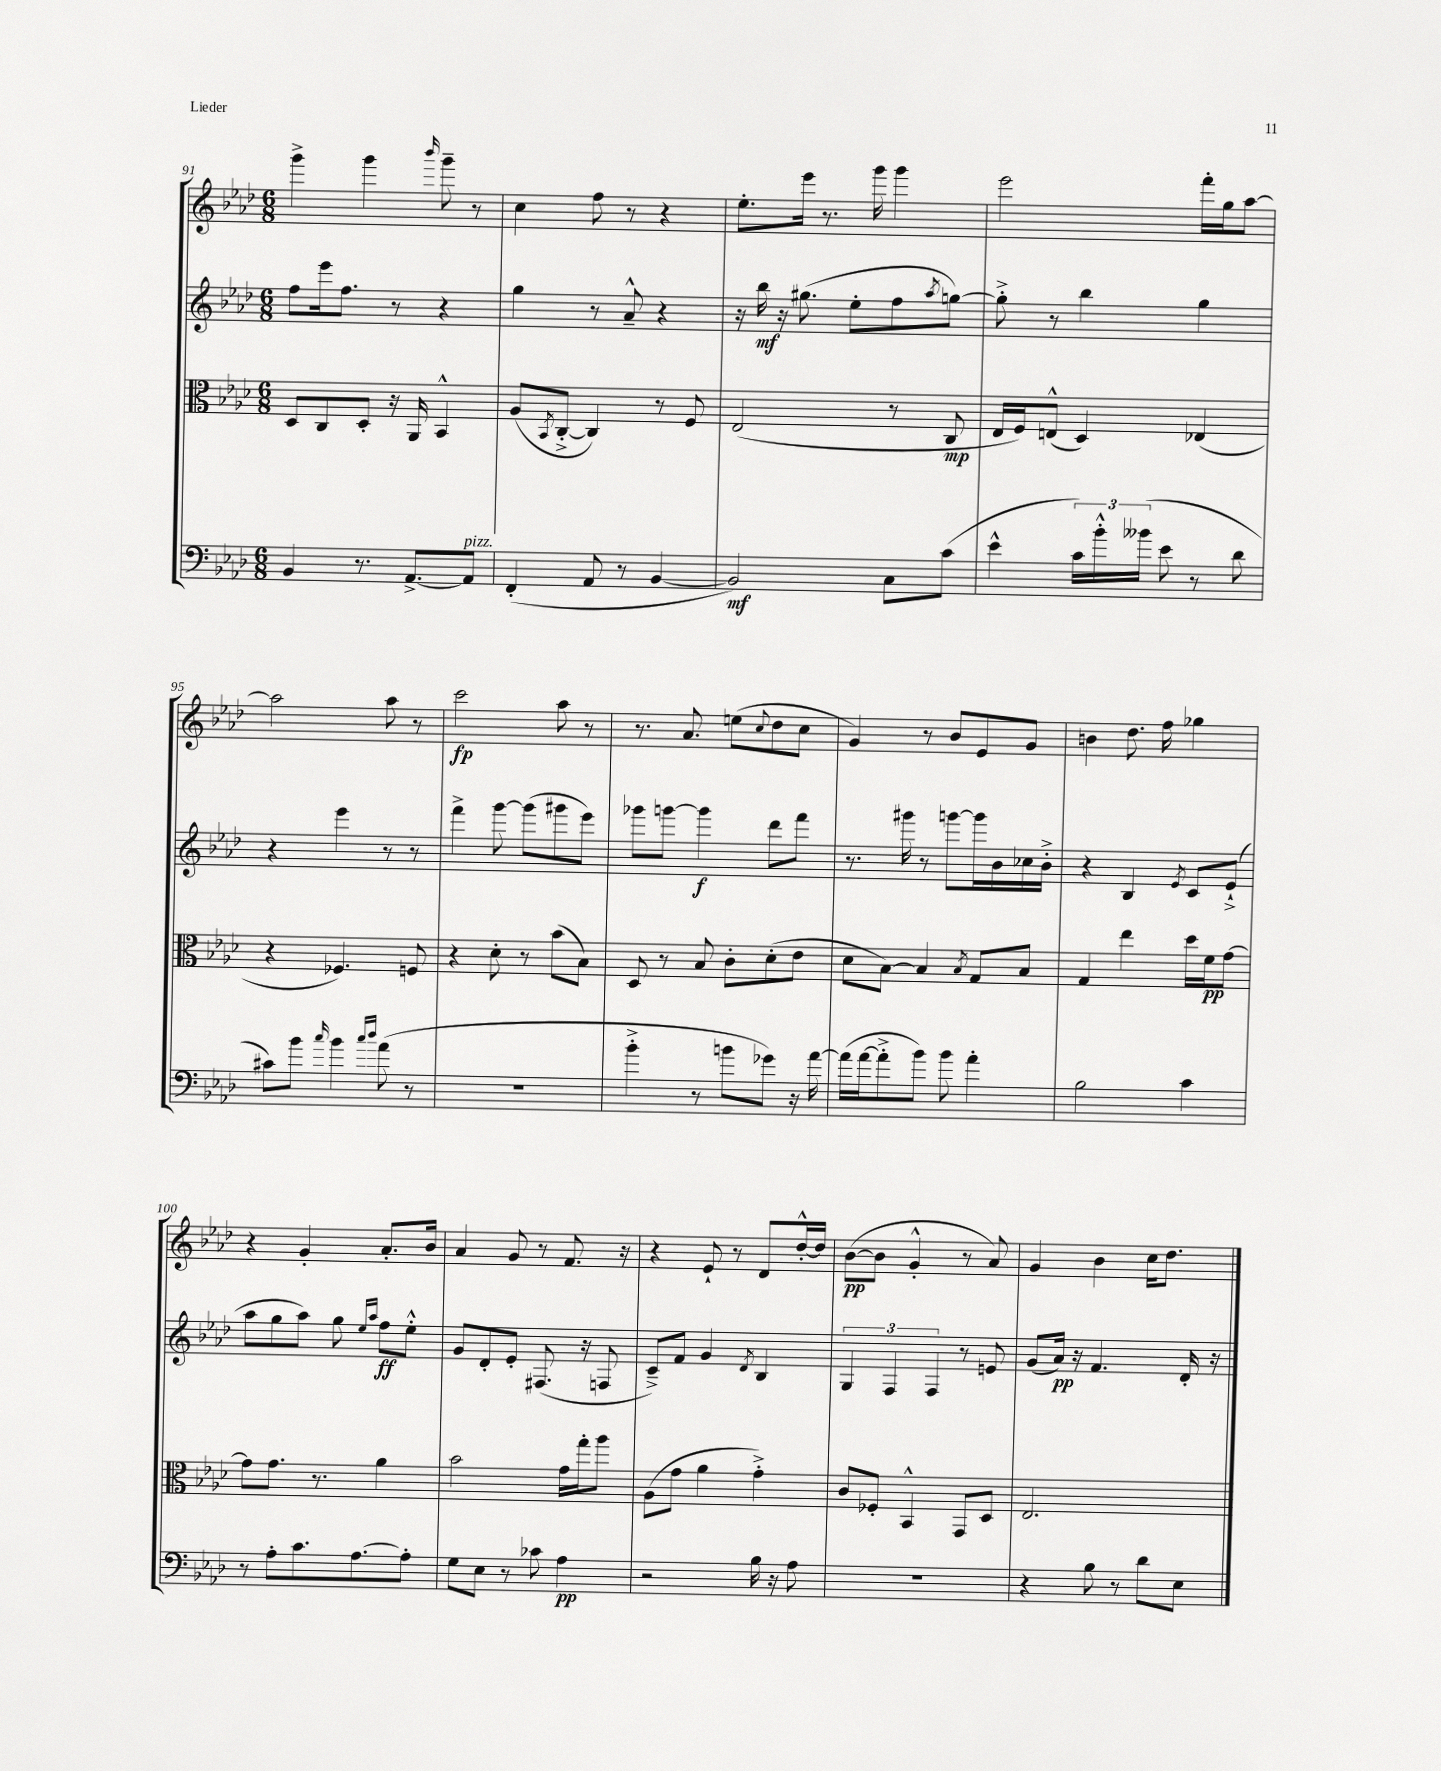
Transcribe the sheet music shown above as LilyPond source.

<<
\new StaffGroup <<
\new Staff = "s0" {
    \clef treble \key aes \major \numericTimeSignature \time 6/8
    g'''4-> g'''4 \grace { bes'''16 } g'''8-- r8 |
    c''4 f''8 r8 r4 |
    ees''8.-. ees'''16 r8. g'''16 g'''4 |
    ees'''2 f'''16-. g''16 aes''8~ |
    aes''2 aes''8 r8 |
    c'''2\fp aes''8 r8 |
    r8. aes'8. e''8( \appoggiatura { c''8 } des''8 c''8 |
    g'4) r8 bes'8 ees'8 g'8 |
    b'4 des''8. f''16 ges''4 |
    r4 g'4-. aes'8.-. bes'16 |
    aes'4 g'8 r8 f'8. r16 |
    r4 ees'8-! r8 des'8 des''16~-.-^ des''16 |
    bes'8~\pp( bes'8 g'4-.-^ r8 aes'8) |
    g'4 bes'4 c''16 des''8. \bar "|." |
}
\new Staff = "s1" {
    \clef treble \key aes \major \numericTimeSignature \time 6/8
    f''8 ees'''16 f''8. r8 r4 |
    g''4 r8 aes'8---^ r4 |
    r16 bes''16\mf r16 gis''8.( ees''8-. f''8 \acciaccatura { aes''8 } g''8~) |
    g''8-.-> r8 bes''4 g''4 |
    r4 ees'''4 r8 r8 |
    f'''4-> g'''8~ g'''8( gis'''8 ees'''8) |
    ges'''8 g'''8~ g'''4\f des'''8 f'''8 |
    r8. gis'''16 r8 g'''8~ g'''16 bes'16 ces''16 bes'16-.-> |
    r4 bes4 \acciaccatura { ees'8 } c'8 ees'8-!->( |
    aes''8 g''8 aes''8) g''8 \grace { ees''16 aes''16 } f''8\ff ees''8-.-^ |
    g'8 des'8-. ees'8-. fis8.( r16 f8 |
    c'8--->) f'8 g'4 \acciaccatura { des'8 } bes4 |
    \tuplet 3/2 { g4 f4 f4 } r8 e'8 |
    g'8( aes'16\pp) r16 f'4. des'16-. r16 \bar "|." |
}
\new Staff = "s2" {
    \clef alto \key aes \major \numericTimeSignature \time 6/8
    des8 c8 des8-. r16 aes,16 bes,4-^ |
    aes8( \acciaccatura { bes,8 } c8~-.-> c4) r8 f8 |
    ees2( r8 c8\mp |
    ees16 f16) e8-^( des4) ees4( |
    r4 fes4.) f8 |
    r4 des'8-. r8 bes'8( bes8) |
    des8 r8 bes8 c'8-. des'8-.( ees'8 |
    des'8 bes8~) bes4 \acciaccatura { bes8 } g8 bes8 |
    g4 ees''4 des''16 f'16\pp g'8~ |
    g'8 g'8. r8. aes'4 |
    bes'2 g'16 g''16-. aes''8 |
    aes8( g'8 aes'4 g'4-.->) |
    c'8 fes8-. bes,4-^ g,8 des8 |
    ees2. \bar "|." |
}
\new Staff = "s3" {
    \clef bass \key aes \major \numericTimeSignature \time 6/8
    bes,4 r8. aes,8.~-> aes,8^\markup { \italic "pizz." } |
    f,4-.( aes,8 r8 bes,4~ |
    bes,2\mf) c8 c'8( |
    ees'4-^ \tuplet 3/2 { c'16) bes'16-.-^ beses'16( } ees'8 r8 des'8 |
    cis'8) bes'8 \grace { c''16 } bes'4 \grace { c''16 des''16 } aes'8( r8 |
    R2. |
    bes'4-.-> r8 b'8 ges'8) r16 aes'16~ |
    aes'16( aes'16~ aes'8-.-> bes'8) bes'8 aes'4-. |
    bes2 c'4 |
    r8 aes8-. c'8. aes8.~ aes8-. |
    g8 ees8 r8 ces'8 aes4\pp |
    r2 bes16 r16 aes8 |
    R2. |
    r4 bes8 r8 des'8 ees8 \bar "|." |
}
>>
>>
\layout { \context { \Score currentBarNumber = #91 } }
